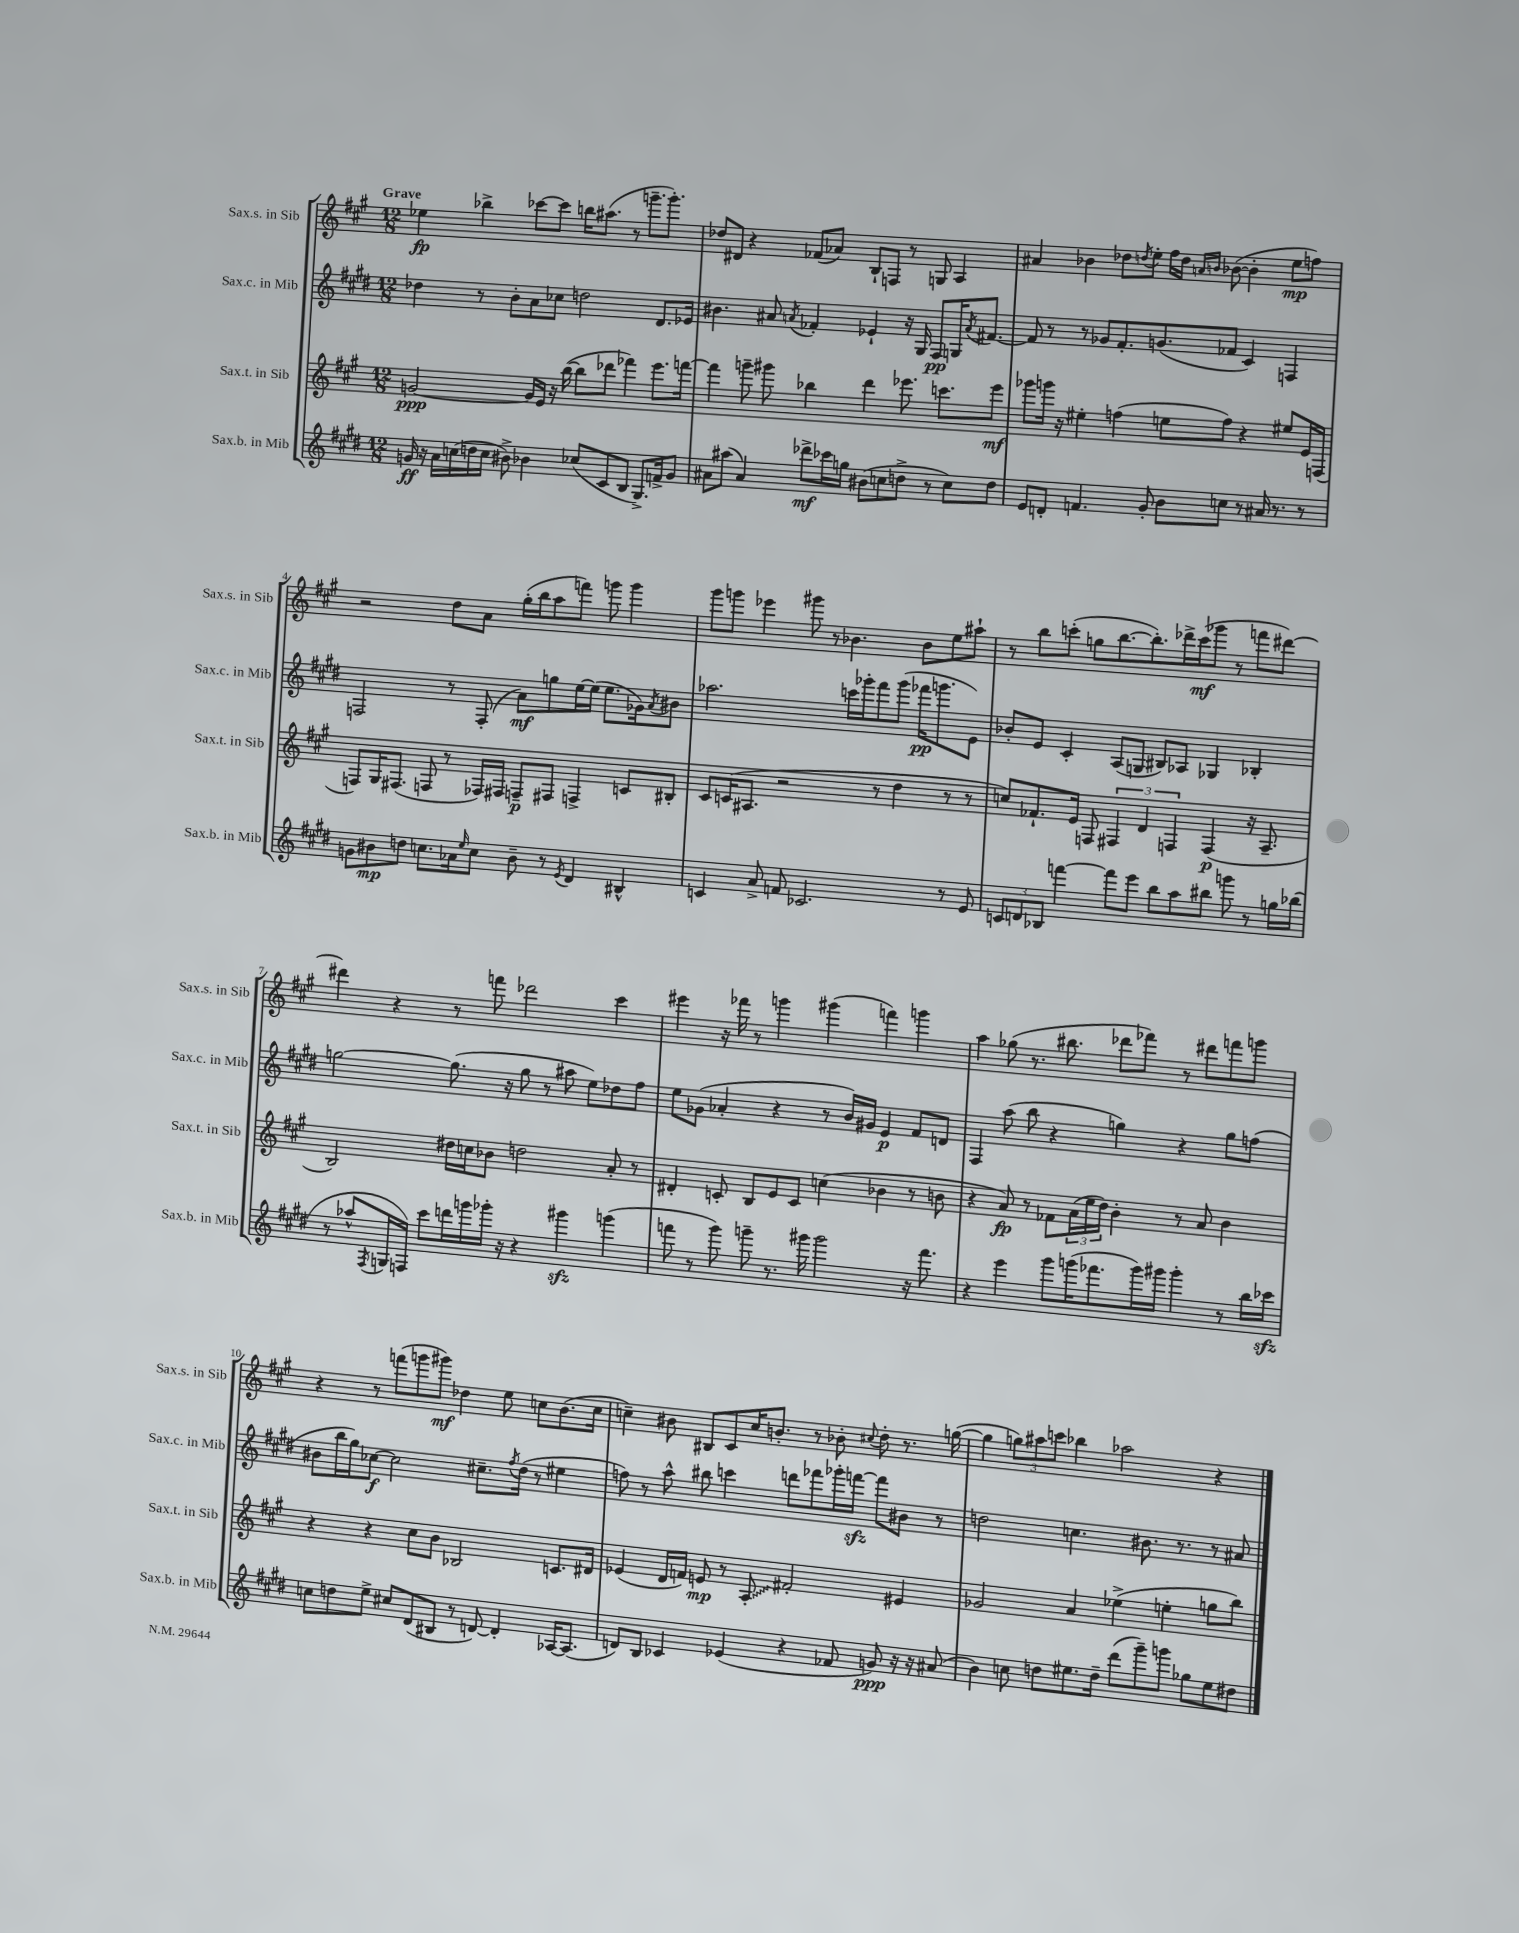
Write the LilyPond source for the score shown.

<<
\new StaffGroup <<
\new Staff = "s0" \with { instrumentName = "Sax.s. in Sib" shortInstrumentName = "Sax.s. in Sib" } {
    \clef treble \key a \major \numericTimeSignature \time 12/8 \tempo "Grave"
    ees''4\fp bes''4-> ces'''8~ ces'''8 b''16 ais''8.( r8 g'''8.-- g'''8.-.) |
    des''8 dis'8 r4 fes'8( aes'8) b8-! f8 r8 g8 a4 |
    ais'4 bes'4 des''8 \acciaccatura { d''8 } e''8-. fis''16 d''16 \grace { a'16 b'16 } bes'8~( bes'4-. e''8\mp f''8) |
    r2 d''8 a'8 gis''16-.( b''16 a''8 f'''8) g'''8 g'''4 |
    gis'''8 g'''8 ees'''4 gis'''8 r8 bes'4. bes'8 e''8 ais''8-! |
    r8 b''8 c'''8-.( g''8 b''8.~ b''8.-.) des'''16-> c'''16\mf( ges'''8 r8 f'''8 dis'''8~) |
    dis'''4 r4 r8 f'''8 des'''2 cis'''4 |
    eis'''4 r16 fes'''16 r8 g'''4 gis'''4( f'''4) g'''4 |
    a''4 ges''8( r8. bis''8. des'''8 fes'''8) r8 dis'''8 f'''8 g'''8 |
    r4 r8 f'''8( g'''8 gis'''8\mf) des''4 e''8 c''8 b'8.( c''16 |
    c''4--) bis'8 bis8 cis'8 c''16 b'8.-. r8 bes'8-. \appoggiatura { cis''8 } d''8-. r8. g''16~( |
    g''4 \tuplet 3/2 { g''8) ais''8 c'''8 } bes''4 aes''2 r4 \bar "|." |
}
\new Staff = "s1" \with { instrumentName = "Sax.c. in Mib" shortInstrumentName = "Sax.c. in Mib" } {
    \clef treble \key e \major \numericTimeSignature \time 12/8
    des''4 r8 b'8-. a'8 ces''8 d''2 dis'8. ees'16 |
    bis'4. ais'8 \acciaccatura { a'8 } fes'4-. ees'4-! r16 gis16 fis8\pp g16 \acciaccatura { a'8 } fis'8.~ |
    fis'8 r8 r8 ges'8 fis'8.-. g'8.( fes'8 cis'4) f4 |
    f2 r8 f8-.( a'8\mf) g''8 e''16~ e''16( e''8. ges'16) \acciaccatura { a'8 } bis'8 |
    aes''2. c'''16 ges'''16-. fis'''8 ges'''8( fes'''16\pp g'''8. e'8) |
    bes'8-. e'8 cis'4-. a8( g8 bis8) aes8 ges4 bes4-. |
    g''2~ g''8.( r16 g''8 r8 ais''8 e''8) des''8 fis''8 |
    e''8 ges'8( aes'4-. r4 r8 b'16) gis'16 e'4\p fis'8 d'8 |
    fis4 a''8( b''8 r4 g''4) r4 g''8 f''8( |
    bis'8 b''16 gis''16) ces''8~\f ces''2 cis''8.-- \acciaccatura { fis''8 } dis''16( r8 eis''4 |
    f''8) r8 a''8-^ bis''8 c'''4 d'''8 fes'''8 ges'''16-. f'''16~\sfz f'''8 bis'8 r8 |
    d''2 c''4. bis'8. r8. r8 ais'8 \bar "|." |
}
\new Staff = "s2" \with { instrumentName = "Sax.t. in Sib" shortInstrumentName = "Sax.t. in Sib" } {
    \clef treble \key a \major \numericTimeSignature \time 12/8
    g'2~\ppp g'16 e'16 r16 b''16~( b''8 des'''8 fes'''4) e'''8. f'''16~ |
    f'''4 g'''8-- gis'''8 bes''4 d'''4 ees'''8. c'''8. ees'''8\mf |
    ges'''8 g'''16 r16 eis''4-. f''4( e''8 f''8) r4 eis''8 e'16 f16( |
    f8) gis16 fis8.( f8 r8 fes16) fis16 f8--\p fis8 f4-> c'8 bis8-. |
    cis'8 c'16( ais8. r2 r8 d''4 r8 r8 |
    c''8) fes'8.-! e'16 f8 \tuplet 3/2 { fis4 d'4 f4 } f4\p( r16 a8.-- |
    b2) dis''16 c''16 bes'8 d''2 a'8-. r8 |
    dis'4-. c'8-. b8 e'8 c'8 c''4( bes'4 r8 b'8 |
    r4 a'8\fp) r8 fes'8 \tuplet 3/2 { a'16( e''16 d''16) } b'4-. r8 a'8 b'4 |
    r4 r4 cis''8 b'8 bes2 c'8. dis'16 |
    ees'4( d'16 f'16) e'8\mp r8 \once \override Glissando.style = #'zigzag a8-.\glissando fis'2-. eis'4 |
    ges'2 a'4 ees''4->( e''4-. g''8 b''8) \bar "|." |
}
\new Staff = "s3" \with { instrumentName = "Sax.b. in Mib" shortInstrumentName = "Sax.b. in Mib" } {
    \clef treble \key e \major \numericTimeSignature \time 12/8
    g'16\ff r16 a'16 c''16( d''16 c''16 bis'8->) bes'4 ces''8( cis'8 b8 gis8.->) f'16-> g'8 |
    ais'8 ais''8( ais'4) des'''8->\mf ces'''16 g''16 bis'8( c''8 d''8-> r8 c''8) d''8 |
    e'8 d'8-. f'4. gis'8-. b'8 c''8 r8 ais'16 r8. r8 |
    g'8 bis'8\mp d''8 c''8. aes'16 \grace { e''16 } c''8 bis'8-- r8 \acciaccatura { e'8 } dis'4 bis4-^ |
    c'4 a'8-> f'8 ces'2. r8 e'8 |
    \tuplet 3/2 { c'8 d'8 bes8 } f'''4~ f'''8 e'''8 b''8 a''8 bis''8 g'''8 r8 g''16 bes''16( |
    r8 aes''8-^ \acciaccatura { fis8 } g16 f16) cis'''8 d'''16 g'''16 ges'''16-. r16 r4 gis'''4\sfz g'''4( |
    f'''8 r8 gis'''8) g'''8-- r8. gis'''16 gis'''2 r16 f'''8. |
    r4 e'''4 gis'''8 g'''16( fes'''8. g'''16) gis'''16 gis'''4-. r8 b''16 ces'''16\sfz |
    c''8 d''8 e''8-> cis''8 dis'8( bis8 r8 d'8~) d'4-. aes16~ aes8.( |
    d'8) b8 ces'4 ees'4( r4 fes'8 g'8\ppp) r16 r16 ais'8( |
    b'4) c''8 d''8 eis''8. d''16-- dis'''8( gis'''8--) g'''8 ges''8 eis''8 dis''8 \bar "|." |
}
>>
>>
